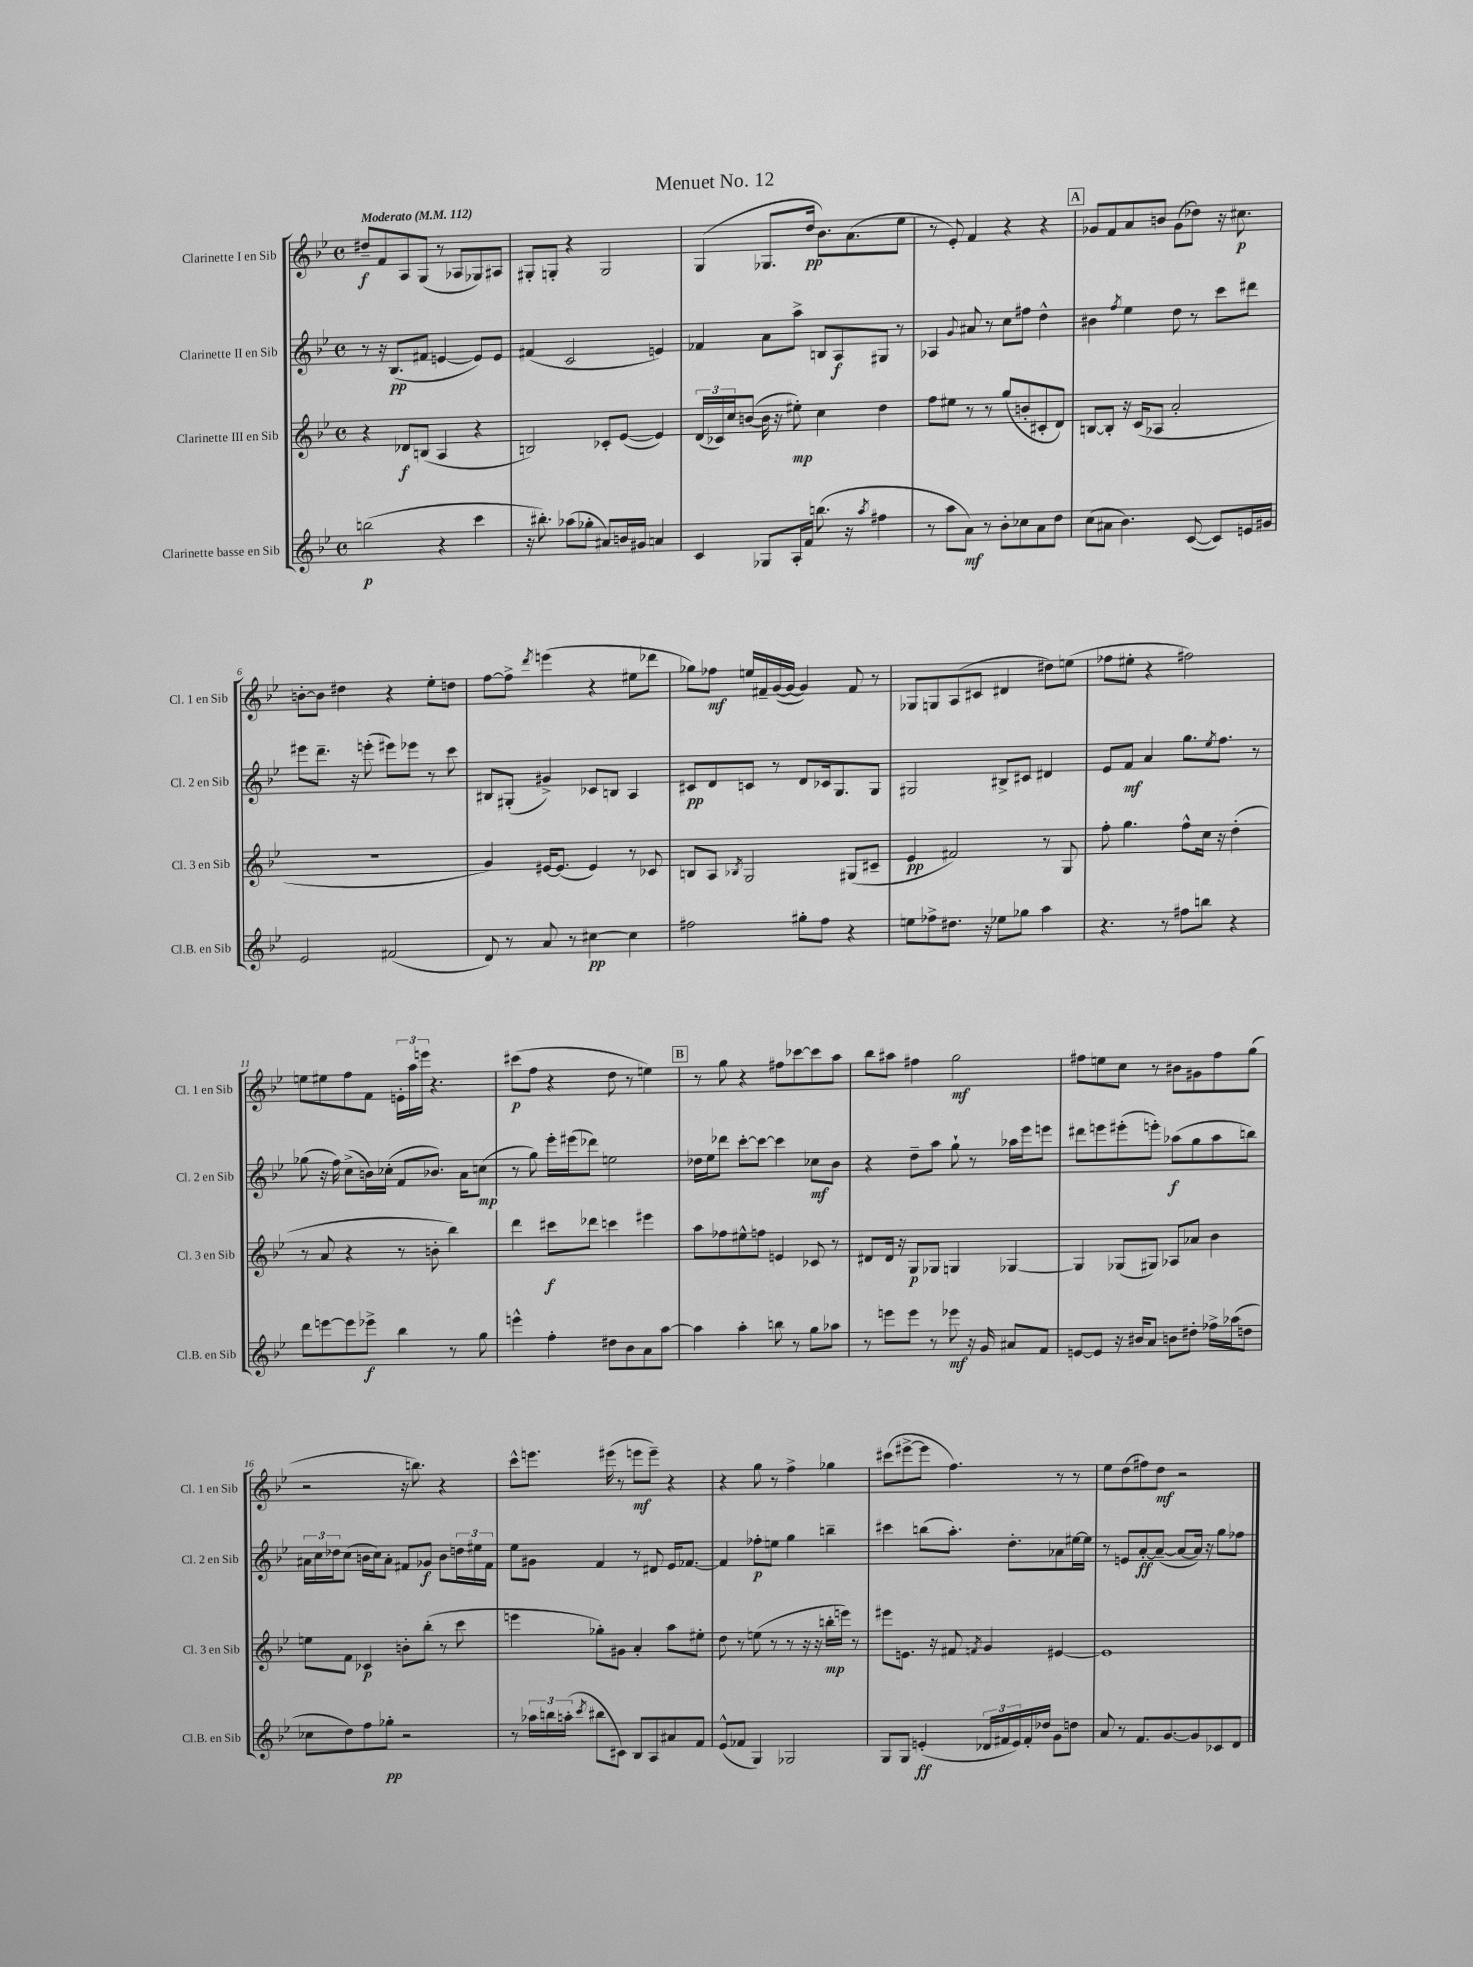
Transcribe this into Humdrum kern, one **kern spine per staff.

**kern	**kern	**kern	**kern
*staff4	*staff3	*staff2	*staff1
*clefG2	*clefG2	*clefG2	*clefG2
*k[b-e-]	*k[b-e-]	*k[b-e-]	*k[b-e-]
*M4/4	*M4/4	*M4/4	*M4/4
*met(c)	*met(c)	*met(c)	*met(c)
*MM112	*MM112	*MM112	*MM112
(2bb\	4r	8r	8dd#~/L
.	.	16r	8f/
.	.	(8.B-/L	.
.	8d-/L	.	8A/
.	(8B/J	8f#/J	(8G/J
4r	4A/	[4e/	8r
.	.	.	8A-/L
4ccc\	4r	8e/]L)	8G-/)
.	.	8e/J	8A#/J
=	=	=	=
16r	2B/)	(4f#/	8G#'/L
8.bb#'\)	.	.	.
.	.	.	8G'/J
(8aa-\L	.	2c/	4r
8gg-'\J	.	.	.
8a#/L)	8c-'/L	.	2G/
16b/L	([8e-/J	.	.
16g#/JJ	.	.	.
4a/	4e-/])	4e/)	.
=	=	=	=
4c/	(24d/LL	4f-/	(4G/
.	24c-/)	.	.
.	24cc/J	.	.
.	([8b/J	.	.
8G-/L	16b\]	8a\L	8.G-/L
.	16r	.	.
16A'/L	8ee#'\)	8aa^\J	.
16f/JJ	.	.	16dd/Jk
(8.bb\	4cc\	8B/L	8.b-\L)
.	.	8A/	.
16r	.	.	(8.a\
8qaa/	.	.	.
4ff#\	4dd\	8G#/J	.
.	.	8r	8ee-\J
=	=	=	=
8r	8ff\L	4A-/	8r
8aa\L	8ee#\J	.	8e-'/)
.	.	8qqg/	.
8a\J)	8r	8a#/	4f/
8r	8r	8r	.
8b-'\L	(8gg/L	8cc\L	4r
8cc-\	8b'/	8ff#\J	.
8a\	8c#'/	4dd^^\	4r
8dd\J	8d/J)	.	.
=	=	=	=
(8cc\L	[8B/L	4b#\	8g-/L
8a#\J	8B'/]J	.	8f/
.	.	8qff/	.
4.b-\)	16r	4ee-\	8a/
.	(16c/LK	.	.
.	8A-/J	.	8b/J
.	2a'/	8dd\	(8g-\L
([8c/	.	8r	8dd-\J)
8c/]L)	.	8ccc\L	16r
.	.	.	8.cc#\
16e/L	.	8ddd#\J	.
16g#/JJ	.	.	.
=	=	=	=
2e-/	1r	8eee#\L	[8b'\L
.	.	8.ddd~\J	8b\]J
.	.	.	4dd#\
.	.	16r	.
.	.	(8eee'\	.
(2f#/	.	8eee#\L)	4r
.	.	8eee-\J	.
.	.	8r	8ee-'\L
.	.	8ccc\	8dd\J
=	=	=	=
8d/)	4g/)	8B#/L	[8ff\L
8r	.	(8G#'/J	8ff^\]J
.	.	.	8qddd/
8a/	[16e#/LK	4g#^/)	(4eee\
.	(8.e#/]J	.	.
8r	.	.	.
[4cc#\	4e#/)	8c-/L	4r
.	.	8B/J	.
4cc#\]	8r	4A/	8ee#\L
.	8c-/	.	8ddd-\J
=	=	=	=
2ff#\	8B/L	8c#/L	8gg-\L)
.	8A/J	8d/	8ff-\J
.	8qB-/	.	.
.	2G/	8c/J	16ee/LL
.	.	.	16f#~/
.	.	8r	([16g/
.	.	.	16g/_JJ
8gg#'\L	.	8d/L	4g/])
8ff#\J	.	16c-/k	.
.	.	8.G/	.
4r	(8G#/L	.	8f#/
.	8c#~/J	8G/J	8r
=	=	=	=
8ee\L	4e-/	2G#/	8G-/L
8ff-^\	.	.	8G/
8.dd#\J	2f#/)	.	(8A/
.	.	.	8c#/J
16r	.	.	.
8ee-\L	.	8B#^/L	4d#/
8gg-\J	.	8c#/J	.
4aa\	8r	4d#/	8dd#\L)
.	8G/	.	(8ee\J
=	=	=	=
4.r	8ff'\	8e-/L	8ff-\L
.	4.gg\	8f/J	8ee#'\J
.	.	4a/	4r
8r	.	.	.
8ff#\L	8ff^^\L	8.gg\L	2ff#\)
8bb\J	16cc\Jk	.	.
.	.	8qee-/	.
.	16r	8.ff\J	.
4r	(4dd'\	.	.
.	.	8r	.
=	=	=	=
8ddd\L	8r	(8gg-\	8ee\L
[8eee\	8a/	16r	8ee#\
.	.	16ff\)	.
8eee\]	4r	(8cc^\L	8ff\
8eee-^\J	.	16b\L)	8f\J
.	.	(16cc-'\JJ	.
4bb-\	8r	8f/L	24e'\LL
.	.	.	24aa\
.	.	.	24eee\JJ
.	8b'\	8.b-/J)	4.r
8r	4bb-\)	.	.
.	.	16a\LK	.
8gg\	.	(8cc\J	.
=	=	=	=
4eee^^\	4ddd\	8r	(8ccc#\L
.	.	8gg\)	8ff\J
4ff'\	8ccc#\L	16eee-'\LL	4r
.	.	(16eee#\J	.
.	8ddd-\J	8ddd-\J)	.
8dd#\L	4ccc\	2ee\	8dd\
8b-\	.	.	8r
8a\	4eee#\	.	4ee\)
[8aa\J	.	.	.
=	=	=	=
4aa\]	8aa\L	16dd-\LL	8r
.	.	16ee-\J	.
.	8ff-\	8ddd-\J	8gg\
4aa'\	8ee#^^\	[8ccc'\L	4r
.	8ff\J	8ccc\_J	.
8bb\	4e/	4ccc\]	8ff#\L
8r	.	.	[8ccc-\
8gg\L	8c-/	8cc-\L	8ccc-\]
8aa-\J	8r	8b-\J	8aa\J
=	=	=	=
8r	8d#/L	4r	8bb-\L
8eee\L	16d#/Jk	.	8aa#\J
.	16r	.	.
8eee\J	8G/L	8dd~\L	4ff#\
8r	8G-/J	8aa\J	.
8eee-\	4G/	8gg`\	2gg\
16r	.	8r	.
16g/	.	.	.
8a#/L	[4G-/	16aa-\LL	.
.	.	16eee-\J	.
8f/J	.	8eee\J	.
=	=	=	=
[8e/L	4G-/]	8ddd#\L	8ff#\L
8e/]J	.	8eee\	8ee\
16r	(8G-/L	(8eee#'\	8cc\J
16b#/LK	.	.	.
8a/J	8G#/J)	8eee'\J)	8r
8b\L	8A-/L	(8aa-\L	8b#\L
8dd#'\J	8a-/J	8gg\	8g#\
16ff-^\LL	4b-\	8aa-\	8ff#\
(16aa-\J	.	.	.
8dd\J	.	8bb\J)	(8gg\J
=	=	=	=
8cc-\L	8ee\L	24a#\LL	2r
.	.	24cc\	.
.	.	24dd-\J	.
8dd\)	8f\J	(8cc\J	.
8ff\	4c-/	16b\LL	.
.	.	16cc\J)	.
8gg-'\J	.	8a#'\J	.
2r	8b'\L	8f#/L	16r
.	.	.	8.bb\)
.	(8bb-'\J	8g-/J	.
.	8r	8b\L	4r
.	8ccc\	24dd\L	.
.	.	24ee#\	.
.	.	24f#\JJ	.
=	=	=	=
8r	4eee\	8ee-\L	8ccc^^\L
24aa-\LL	.	8g#\J	8.eee\J
24bb\	.	.	.
(24aa'\JJ	.	.	.
8qccc/	.	.	.
8bb#\L	8gg-'\L)	4f/	.
.	.	.	(16eee#\
8c#\J)	8g#\J	.	8r
8B-/L	4a'/	8r	8eee\L
8A/	.	8d#/	8eee~\J)
8a#/	8aa\L	16e-/LK	4r
.	.	[8.f-/J	.
8f/J	8ee#'\J	.	.
=	=	=	=
(8e-^^/L	8dd\	4f-/]	4r
8f-/J	8r	.	.
4G/)	(8ee\	8ff-'\L	8gg\
.	8r	8ee\J	8r
2G-/	8r	4gg\	4ff^\
.	16r	.	.
.	16r	.	.
.	16bb'\LL	4bb~\	4gg-\
.	16eee\JJ)	.	.
.	8r	.	.
=	=	=	=
8G/L	8eee#\L	4ccc#\	(8ccc#\L
8G/J	8.e\J	.	[8eee#^\
(4e'/	.	(8bb\L	8eee#\]J
.	16r	.	.
.	8f#/	8.aa'\J)	4.ff\)
.	8qf/	.	.
24d-/LL	4g/	.	.
24f#/	.	.	.
.	.	8.dd'\L	.
24e/)	.	.	.
16f#'/	.	.	.
16dd-/JJ	.	.	.
8g\L	[4e#/	8a-\	8r
8dd\J	.	[16ee#\L	8r
.	.	16ee#\]JJ	.
=	=	=	=
8a/	1e#]	8r	8ee-\L
8r	.	8e/L	(8dd\
8.f/L	.	[8a'/	8ff#\)
.	.	(8a~/_J	8dd\J
[8.g/	.	.	.
.	.	8a/_L	2r
8g/]	.	16a/]Jk)	.
.	.	16r	.
8c-/	.	8gg\L	.
8d/J	.	8ff-\J	.
==	==	==	==
*-	*-	*-	*-
